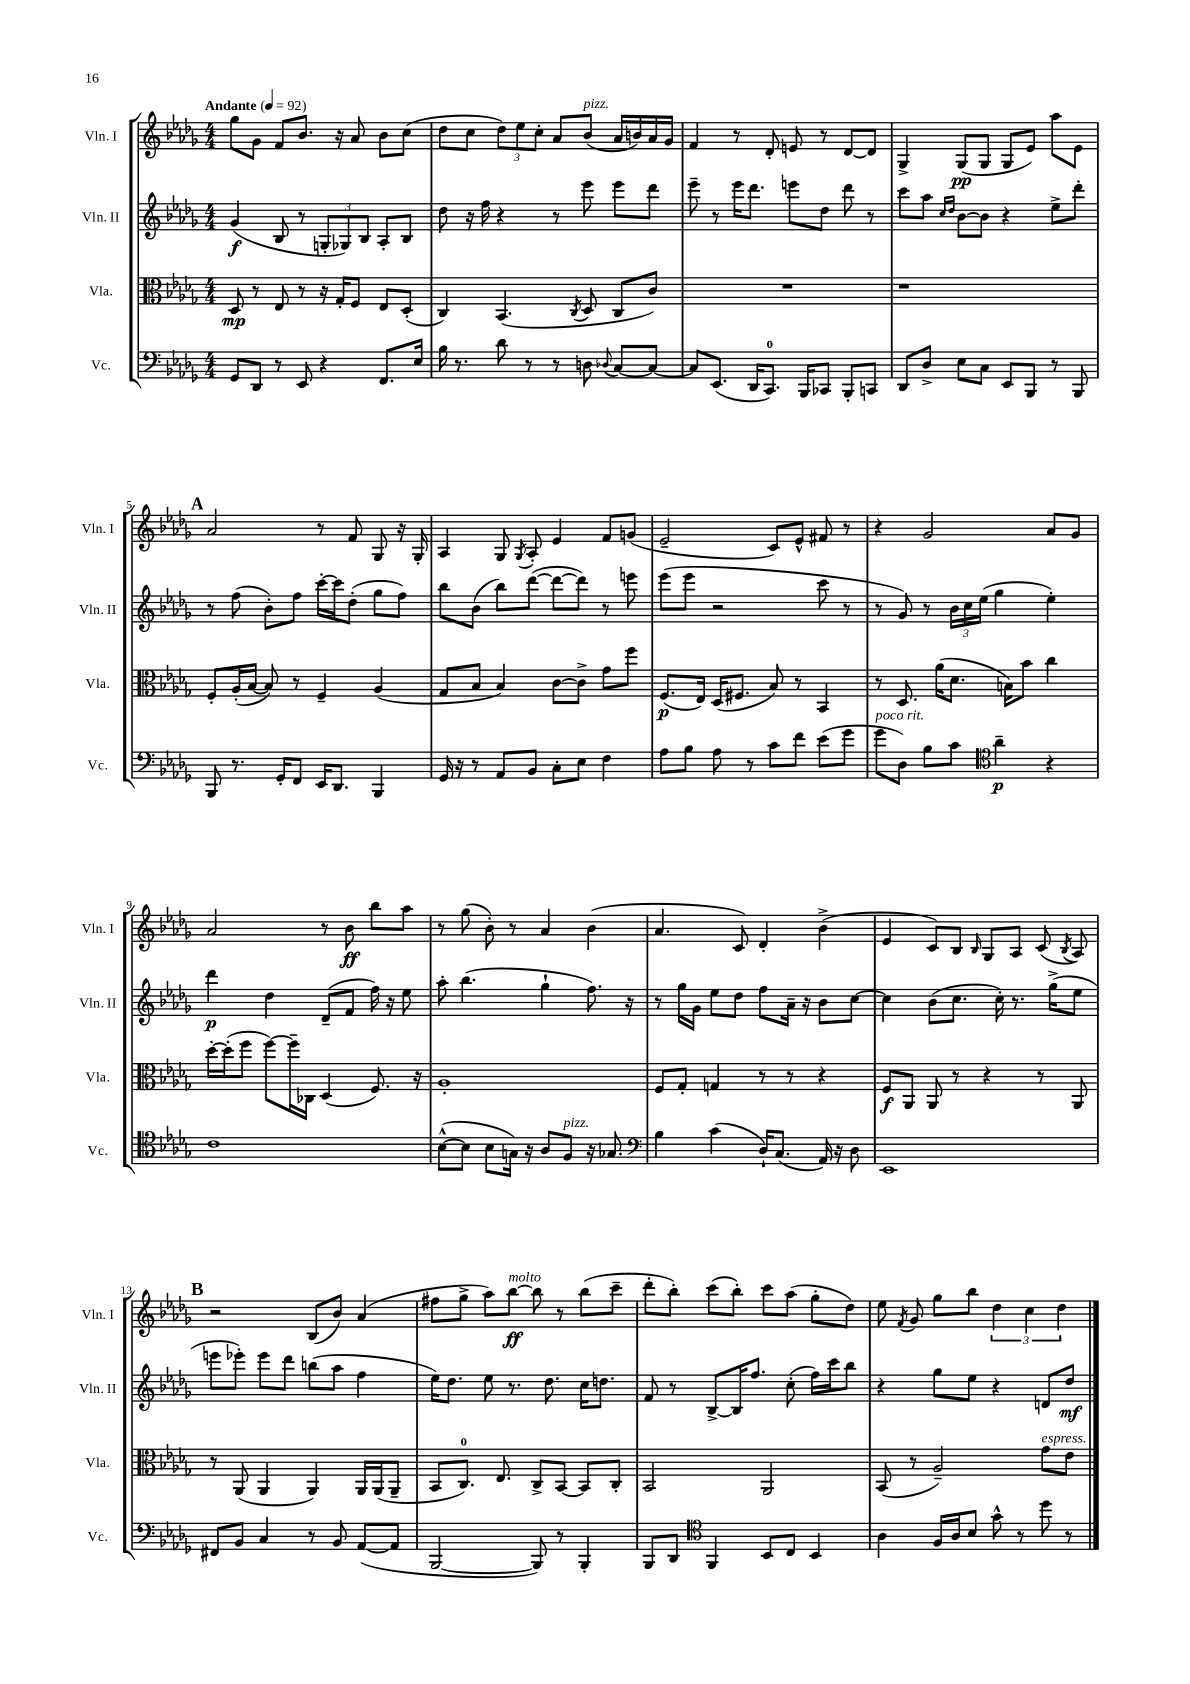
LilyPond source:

<<
\new StaffGroup <<
\new Staff = "s0" \with { instrumentName = "Vln. I" shortInstrumentName = "Vln. I" } {
    \clef treble \key des \major \numericTimeSignature \time 4/4 \tempo "Andante" 4 = 92
    \autoBeamOff ges''8[ ges'8] f'8[ bes'8.] r16 aes'8 bes'8[ c''8]( |
    des''8[ c''8] \tuplet 3/2 { des''8[) ees''8 c''8]-. } aes'8[ bes'8]^\markup { \italic "pizz." }( aes'16[ b'16) aes'16 ges'16] |
    f'4 r8 des'8-. e'8 r8 des'8[~ des'8] |
    ges4-> ges8[\pp( ges8] ges8[ ees'8]) aes''8[ ees'8] |
    \mark \markup { \bold "A" } aes'2 r8 f'8 ges8 r16 ges16-. |
    aes4 ges8 \acciaccatura { ges8 } aes8-. ees'4 f'8[ g'8]( |
    ees'2-- c'8[) ees'8]-^ fis'8 r8 |
    r4 ges'2 aes'8[ ges'8] |
    aes'2 r8 bes'8\ff bes''8[ aes''8] |
    r8 ges''8( bes'8-.) r8 aes'4 bes'4( |
    aes'4. c'8) des'4-. bes'4->( |
    ees'4 c'8[) bes8] \grace { bes16 } ges8[ aes8] c'8( \acciaccatura { bes8 } aes8) |
    \mark \markup { \bold "B" } r2 bes8[( bes'8]) aes'4( |
    fis''8[ ges''8]-> aes''8[) bes''8]~\ff^\markup { \italic "molto" } bes''8 r8 bes''8[( c'''8]-- |
    des'''8[-. bes''8]-.) c'''8[( bes''8]-.) c'''8[ aes''8]( ges''8[-. des''8]) |
    ees''8 \acciaccatura { f'8 } ges'8 ges''8[ bes''8] \tuplet 3/2 { des''4 c''4 des''4 } \bar "|." |
}
\new Staff = "s1" \with { instrumentName = "Vln. II" shortInstrumentName = "Vln. II" } {
    \clef treble \key des \major \numericTimeSignature \time 4/4
    \autoBeamOff ges'4\f( bes8 r8 \tuplet 3/2 { g8[-. ges8) bes8] } aes8[-. bes8] |
    des''8 r16 f''16 r4 r8 ees'''8 ees'''8[ des'''8] |
    ees'''8-- r8 ees'''16[ des'''8.] e'''8[ des''8] des'''8 r8 |
    c'''8[ aes''8] \grace { c''16[ des''16] } bes'8[~ bes'8] r4 ees''8[-> des'''8]-. |
    \mark \markup { \bold "A" } r8 f''8( bes'8[-.) f''8] c'''16[~-. c'''16 des''8]-.( ges''8[ f''8]) |
    bes''8[ bes'8]( bes''8[) des'''8]~( des'''8[~ des'''8]) r8 e'''8 |
    ees'''8[( ees'''8] r2 c'''8 r8 |
    r8 ges'8) r8 \tuplet 3/2 { bes'16[ c''16 ees''16]( } ges''4 ees''4-.) |
    des'''4\p des''4 des'8[--( f'8] f''16) r16 ees''8 |
    aes''8-. bes''4.( ges''4-! f''8.) r16 |
    r8 ges''16[ ges'16] ees''8[ des''8] f''8[ aes'16]-- r16 bes'8[ c''8]~ |
    c''4 bes'8[( c''8.] c''16-.) r8. ges''16[->( ees''8] |
    \mark \markup { \bold "B" } e'''8[ ees'''8]-.) ees'''8[ des'''8] b''8[( aes''8] f''4 |
    ees''16[) des''8.] ees''8 r8. des''8. c''16[ d''8.] |
    f'8 r8 bes8[~-> bes16 f''8.] c''8-.( f''16[) c'''16 bes''8] |
    r4 ges''8[ ees''8] r4 d'8[ des''8]\mf \bar "|." |
}
\new Staff = "s2" \with { instrumentName = "Vla." shortInstrumentName = "Vla." } {
    \clef alto \key des \major \numericTimeSignature \time 4/4
    \autoBeamOff des8\mp r8 ees8 r8 r16 ges16[-. f8] ees8[ des8]-.( |
    c4) bes,4.( \acciaccatura { c8 } des8 c8[ c'8]) |
    R1 |
    r1 |
    \mark \markup { \bold "A" } f8[-. aes16-.( bes16]~ bes8) r8 f4-- aes4( |
    ges8[ bes8] bes4) c'8[~ c'8]-> ges'8[ f''8] |
    f8.[\p( ees16]) des16[( fis8.] bes8) r8 bes,4 |
    r8 des8. aes'16[( des'8.] b16[) bes'8] c''4 |
    des''16[~-. des''16-.( f''8] f''8[~) f''16-- ces16] des4( f8.) r16 |
    aes1-. |
    f8[ ges8]-. g4 r8 r8 r4 |
    f8[\f aes,8] aes,8 r8 r4 r8 aes,8 |
    \mark \markup { \bold "B" } r8 aes,8( aes,4 aes,4) aes,16[ aes,16( aes,8]-- |
    bes,8[ c8.]-0) ees8. c8[-> bes,8]~ bes,8[ c8]-. |
    bes,2 aes,2 |
    bes,8( r8 aes2--) ges'8[^\markup { \italic "espress." } ees'8] \bar "|." |
}
\new Staff = "s3" \with { instrumentName = "Vc." shortInstrumentName = "Vc." } {
    \clef bass \key des \major \numericTimeSignature \time 4/4
    \autoBeamOff ges,8[ des,8] r8 ees,8 r4 f,8.[ ees16] |
    bes16 r8. des'8 r8 r8 d8 \appoggiatura { des8 } c8[~ c8]~ |
    c8[ ees,8.]( des,16[ c,8.]-0) bes,,16[ ces,8] bes,,8[-. c,8] |
    des,8[ des8]-> ees8[ c8] ees,8[ bes,,8] r8 bes,,8 |
    \mark \markup { \bold "A" } bes,,8 r8. ges,16[-. f,8] ees,16[ des,8.] bes,,4 |
    ges,16 r16 r8 aes,8[ bes,8] c8[-. ees8] f4 |
    aes8[ bes8] aes8 r8 c'8[ f'8] ees'8[( ges'8] |
    ges'8[^\markup { \italic "poco rit." } des8]) bes8[ c'8] \clef tenor aes'4--\p r4 |
    c'1 |
    bes8[~-^( bes8] bes8[ g16]) r16 aes8[ f8]^\markup { \italic "pizz." } r16 ges8. |
    \clef bass bes4 c'4( des16[-!) c8.]( aes,16) r16 des8 |
    ees,1 |
    \mark \markup { \bold "B" } fis,8[ bes,8] c4 r8 bes,8 aes,8[~( aes,8] |
    bes,,2~ bes,,8) r8 bes,,4-. |
    bes,,8[ des,8] \clef tenor f,4 bes,8[ c8] bes,4 |
    aes4 f16[ aes16 bes8] ges'8-^ r8 des''8 r8 \bar "|." |
}
>>
>>
